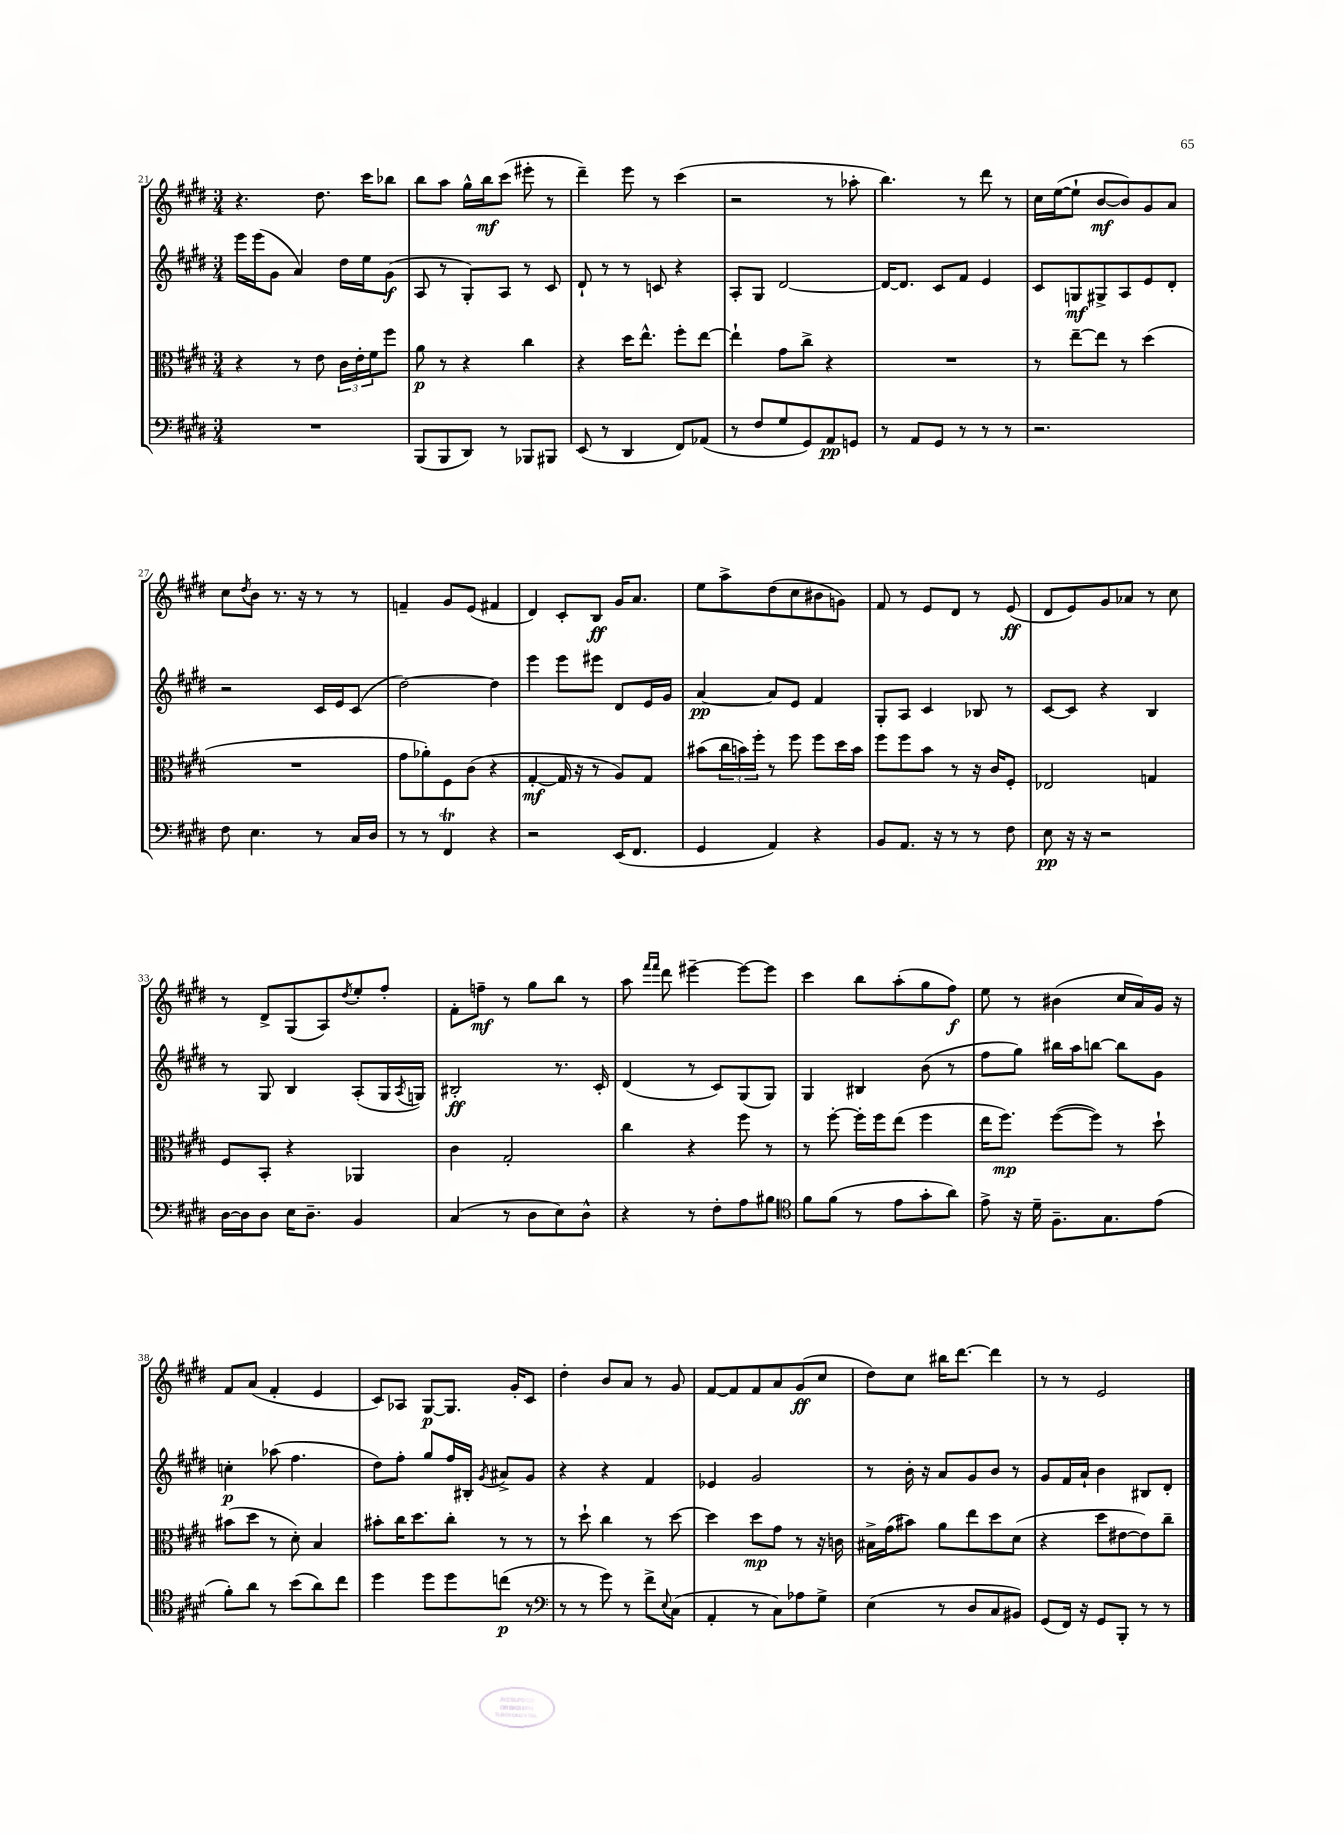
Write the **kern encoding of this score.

**kern	**kern	**kern	**kern
*staff4	*staff3	*staff2	*staff1
*clefF4	*clefC3	*clefG2	*clefG2
*k[f#c#g#d#]	*k[f#c#g#d#]	*k[f#c#g#d#]	*k[f#c#g#d#]
*M3/4	*M3/4	*M3/4	*M3/4
2.r	4r	16eee	4.r
.	.	(16eee	.
.	.	8g#	.
.	8r	4a)	.
.	8e	.	8.dd#
.	24c#	16dd#	.
.	24e'	.	.
.	.	16ee	16ccc#
.	24f#	.	.
.	8ff#	(8g#	8bb-
=	=	=	=
(8BBB	8a	8A	8bb
8BBB	8r	8r	8aa
8DD#)	4r	8G#')	16gg#^^
.	.	.	16bb
8r	.	8A	(8ccc#
8BBB-	4cc#	8r	8eee#'
8BBB#	.	8c#	8r
=	=	=	=
(8EE	4r	8d#`	4ddd#~)
8r	.	8r	.
4DD#	16dd#	8r	8eee
.	8.ee^^	.	.
.	.	8c	8r
8FF#)	8ff#'	4r	(4ccc#
(8AA-	[8ee	.	.
=	=	=	=
8r	4ee`]	8A'	2r
8F#	.	8G#	.
8G#	8g#	[2d#	.
8GG#)	8cc#^	.	.
8AA	4r	.	8r
8GG	.	.	8aa-'
=	=	=	=
8r	2.r	16d#_	4.bb)
.	.	8.d#]	.
8AA	.	.	.
8GG#	.	8c#	.
8r	.	8f#	8r
8r	.	4e	8ddd#
8r	.	.	8r
=	=	=	=
2.r	8r	8c#	16cc#
.	.	.	([16ee
.	[8ee~	8G	8ee`]
.	8ee]	8G#^	[8b
.	8r	8A	8b])
.	(4dd#	8e	8g#
.	.	8d#'	8a
=	=	=	=
8F#	2.r	2r	8cc#
.	.	.	8qdd#
4.E	.	.	8b
.	.	.	8.r
.	.	.	16r
8r	.	16c#	8r
.	.	16e	.
16C#	.	(8c#	8r
16D#	.	.	.
=	=	=	=
8r	8g#	[2dd#)	4f~
8r	8a-')	.	.
4FF#	8F#	.	8g#
.	(8c#	.	(8e
4r	4r	4dd#]	4f#
=	=	=	=
2r	[4G#'	4eee	4d#)
.	16G#]	8eee	8c#'
.	16r	.	.
.	8r	8eee#	8B
(16EE	8A)	8d#	16g#
8.FF#	.	.	8.a
.	8G#	16e	.
.	.	16g#	.
=	=	=	=
4GG#	(8b#	[4a	8ee
.	24cc#	.	8aa^
.	24b)	.	.
.	24ff#'	.	.
4AA)	8r	8a]	(8dd#
.	8ff#	8e	8cc#
4r	8ff#	4f#	8b#
.	16dd#	.	8g)
.	16b	.	.
=	=	=	=
8BB	8ff#	8G#'	8f#
8.AA	8ff#	8A	8r
.	8b	4c#	8e
16r	.	.	.
8r	8r	.	8d#
8r	16r	8B-	8r
.	16c#	.	.
8F#	8F#'	8r	(8e
=	=	=	=
8E	2E-	[8c#	8d#
16r	.	8c#]	8e)
16r	.	.	.
2r	.	4r	8g#
.	.	.	8a-
.	4G	4B	8r
.	.	.	8cc#
=	=	=	=
[16D#	8F#	8r	8r
16D#]	.	.	.
8D#	8BB'	8G#	8d#^
16E	4r	4B	(8G#
8.D#~	.	.	.
.	.	.	8A)
.	.	.	8qdd#
4BB	4AA-	(8A'	8ee'
.	.	16G#	8ff#'
.	.	8qA	.
.	.	16G)	.
=	=	=	=
(4C#	4c#	2B#'	8f#'
.	.	.	8ff~
8r	2G#'	.	8r
8D#	.	.	8gg#
8E)	.	8.r	8bb
8D#^^	.	.	8r
.	.	16c#'	.
=	=	=	=
4r	4cc#	(4d#	8aa
.	.	.	16qqfff#
.	.	.	16qqfff#
.	.	.	8ddd#
8r	4r	8r	[4eee#~
8F#'	.	8c#)	.
8A	8ff#	(8G#	8eee#_
8B#	8r	8G#)	8eee#]
=	=	=	=
*clefC4	*	*	*
8f#	8r	4G#	4ccc#
(8f#	[8ff#'	.	.
8r	16ff#']	4B#	8bb
.	16ff#	.	.
8e	(8ee	.	(8aa'
8g#'	4ff#	(8b	8gg#
8a)	.	8r	8ff#)
=	=	=	=
8e^	16ee	8ff#	8ee
.	8.ff#)	.	.
16r	.	8gg#)	8r
16d#~	.	.	.
8.F#~	([8ff#	16bb#	(4b#
.	.	16aa	.
.	8ff#])	[8bb	.
8.G#	.	.	.
.	8r	8bb]	16cc#
.	.	.	16a)
(8e	8dd#`	8g#	16g#
.	.	.	16r
=	=	=	=
8f#')	(8b#	4cc'	8f#
8a	8dd#	.	(8a
8r	8r	(8aa-	4f#'
(8b	8d#')	4.ff#	.
8a)	4B	.	4e
8cc#	.	.	.
=	=	=	=
4dd#	8b#'	8dd#)	8c#)
.	16cc#	8ff#'	8A-
.	8.dd#	.	.
8dd#	.	8gg#	[8G#
8dd#	8cc#'	16ff#	8.G#]
.	.	16B#'	.
.	.	8qg#	.
(8cc	8r	8a#^	.
.	.	.	16g#'
8r	8r	8g#	8c#
=	=	=	=
*clefF4	*	*	*
8r	8r	4r	4dd#'
8r	8dd#`	.	.
8g#)	4cc#	4r	8b
8r	.	.	8a
8f#^	8r	4f#	8r
8qqE	.	.	.
(8C#	[8dd#	.	8g#
=	=	=	=
4AA'	4dd#]	4e-	[8f#
.	.	.	8f#]
8r	8dd#	2g#	8f#
8C#)	8g#	.	8a
8A-	8r	.	(8g#
8G#^	16r	.	8cc#
.	16c	.	.
=	=	=	=
(4E	16B#^	8r	8dd#)
.	(16g#	.	.
.	8b#)	16b'	8cc#
.	.	16r	.
8r	8a	8a	16bb#
.	.	.	[8.ddd#
8D#	8ee	8g#	.
8C#	8dd#	8b	4ddd#]
8BB#)	(8d#	8r	.
=	=	=	=
(8GG#	4r	8g#	8r
16FF#)	.	16f#	8r
16r	.	16a`	.
8GG#	8dd#	4b	2e
8BBB'	[8e#	.	.
8r	8e#])	8B#	.
8r	8cc#~	8d#'	.
==	==	==	==
*-	*-	*-	*-
